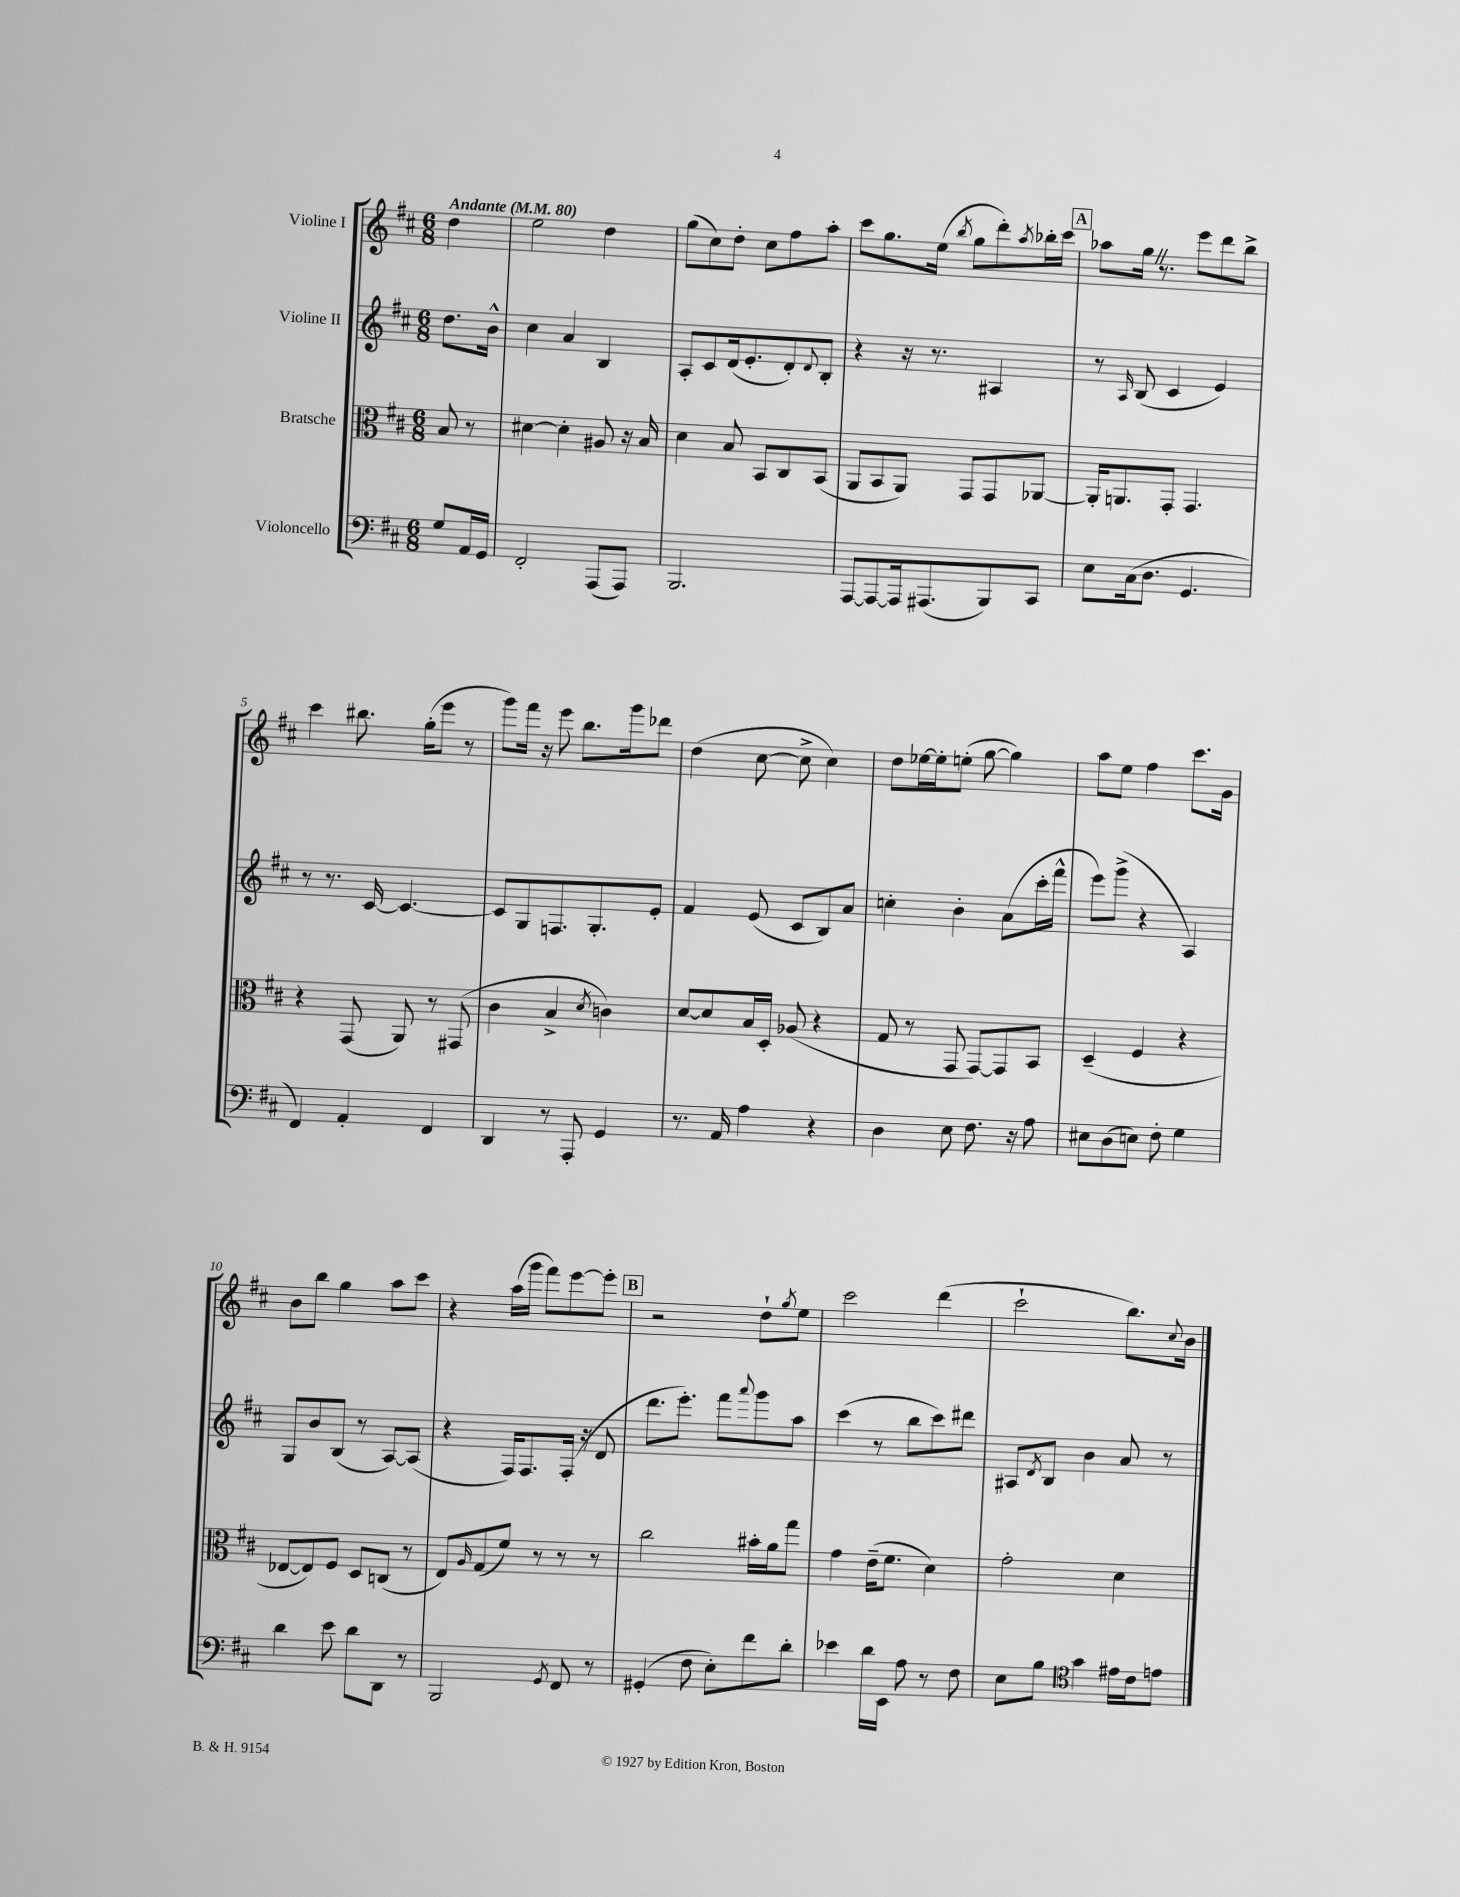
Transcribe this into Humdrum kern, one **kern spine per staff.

**kern	**kern	**kern	**kern
*part4	*part3	*part2	*part1
*staff4	*staff3	*staff2	*staff1
*I"Violoncello	*I"Bratsche	*I"Violine II	*I"Violine I
*clefF4	*clefC3	*clefG2	*clefG2
*k[f#c#]	*k[f#c#]	*k[f#c#]	*k[f#c#]
*M6/8	*M6/8	*M6/8	*M6/8
*MM80	*MM80	*MM80	*MM80
=	=	=	=
!	!	!	!LO:TX:a:B:t=Andante
8G/L	8B/	8.dd\L	4dd\
16AA/L	8r	.	.
16GG/JJ	.	16b^^\Jk	.
=1	=1	=1	=1
2FF#'/	[4d#X\	4cc#\	2ee\
.	4d#'\]	4a/	.
(8AAA/L	8A#X/	4B/	4dd\
8AAA/J)	16r	.	.
.	16B/	.	.
=2	=2	=2	=2
2.BBB/	4d\	8A'/L	(8gg\L
.	.	8c#/	8cc#\)
.	8B/	(16d/k	8dd'\J
.	.	8.e'/	.
.	8BB/L	.	8cc#\L
.	8C#/	8d'/)	8ff#\
.	.	8qqd/	.
.	(8BB/J	8B'/J	8aa'\J
=3	=3	=3	=3
[8AAA/L	8AA/L	4r	8ccc#\L
8AAA/_	8BB/	.	8.gg\
16AAA/k]	8AA/J)	16r	.
(8.AAA#X/	.	8.r	(16ee\Jk
.	.	.	8qbb/
.	8GG/L	.	8gg\L
8BBB/)	8GG/	4A#X/	8ddd'\)
.	.	.	8qaa/
8CC#/J	[8AA-X/J	.	16bb-X'\L
.	.	.	16ccc#\JJ
!!LO:REH:place=s1:t=A
=4	=4	=4	=4
8E\L	16AA-'/KL]	8r	8aa-X\L
.	8.AAn/	.	.
.	.	16qqA/	.
(16C#\k	.	(8B/	16ggZ\Jk
8.D\J	.	.	8.r
.	8GG'/J	4c#/	.
4.GG/	4.GG/	.	8eee\L
.	.	4e/)	8ddd\
.	.	.	8bb^\J
!!LO:LB:g=z
=5	=5	=5	=5
4FF#/)	4r	8r	4ccc#\
.	.	8.r	.
4AA'/	(8GG/	.	8.bb#X\
.	.	[16c#/	.
.	8AA/)	4.c#/_	.
.	.	.	(16gg'\KL
4FF#/	8r	.	8eee\J
.	(8GG#X/	.	8r
=6	=6	=6	=6
4DD/	4c#\	8c#/L]	8ggg\L)
.	.	8G/	16fff#\Jk
.	.	.	16r
8r	4B^/	8.Fn/	8eee\
8AAA'/	.	.	8.bb\L
.	.	8.G'/	.
.	8qd/	.	.
4GG/	4cn\)	.	.
.	.	.	16ggg\k
.	.	8e'/J	8ddd-X\J
=7	=7	=7	=7
8.r	[8d/L	4f#/	(4dd\
.	8d/]	.	.
16AA/	.	.	.
4A\	16B/L	(8e/	[8cc#\
.	16D'/JJ	.	.
.	(8A-X/	8c#/L	8cc#^\]
4r	4r	8B/)	4cc#\)
.	.	8a/J	.
=8	=8	=8	=8
4D\	8G/	4ccn'\	8dd\L
.	8r	.	[16ee-X\L
.	.	.	16ee-'\J]
8E\	8GG/	4b'\	(8een'\J
8.F#\	[8GG/L)	.	[8gg\
.	8GG/]	(8a\L	4gg\])
16r	.	.	.
8A\	8BB/J	16ccc#'\L	.
.	.	16fff#^^\JJ	.
=9	=9	=9	=9
8E#X\L	(4D~/	8eee\L)	8aa\L
(8D\	.	(8ggg^\J	8ee\J
8En\J)	4F#/	4r	4ff#\
8F#'\	.	.	.
4G\	4r	4A/)	8.ccc#\L
.	.	.	16g\Jk
!!LO:LB:g=z
=10	=10	=10	=10
4d\	[8E-X/L	8G/L	8b\L
.	8E-/])	8b/	8bb\J
8e\	8F#/J	(8B/J	4gg\
8d\L	8D/L	8r	.
8DD\J	(8Cn/J	[8A/L)	8aa\L
8r	8r	(8A/J]	8ccc#\J
=11	=11	=11	=11
2BBB/	8E/L)	4r	4r
.	16qqA/	.	.
.	(8G/	.	.
.	8f#/J)	16F#/KL)	(16aa\LL
.	.	8.F#/	16ggg\JJ
.	8r	.	8fff#\L)
8qGG/	.	.	.
8FF#/	8r	(16F#'/Jk	[8eee\
.	.	16r	.
8r	8r	8d/	8eee'\J]
!!LO:REH:place=s1:t=B
=12	=12	=12	=12
(4GG#X'/	2cc#\	8.ddd\L	2r
.	.	8.eee'\J)	.
8F#\	.	.	.
8E'\L)	.	8fff#\L	.
.	.	8qqaaa/	.
8f#\	16b#X'\LL	8ggg\	8dd`\L
.	16a\J	.	.
.	.	.	8qgg/
8d'\J	8gg\J	8aa\J	8ee\J
=13	=13	=13	=13
4e-X\	4g\	(4ccc#\	2ccc#\
16d\LL	(16e~\KL	8r	.
16EE\JJ	8.f#\J	.	.
8A\	.	8bb\L	.
8r	4d\)	8ccc#\)	(4ddd\
8F#\	.	8ddd#X\J	.
=14	=14	=14	=14
8E\L	2g'\	8A#X/L	2ccc#`\
.	.	8qd/	.
8B\J	.	8B/J	.
*clefC4	*	*	*
4g\	.	4b\	.
16e#X\LL	4d\	8a/	8.bb\L)
16c#\J	.	.	.
8en\J	.	8r	.
.	.	.	8qqcc#/
.	.	.	16b\Jk
==	==	==	==
*-	*-	*-	*-
